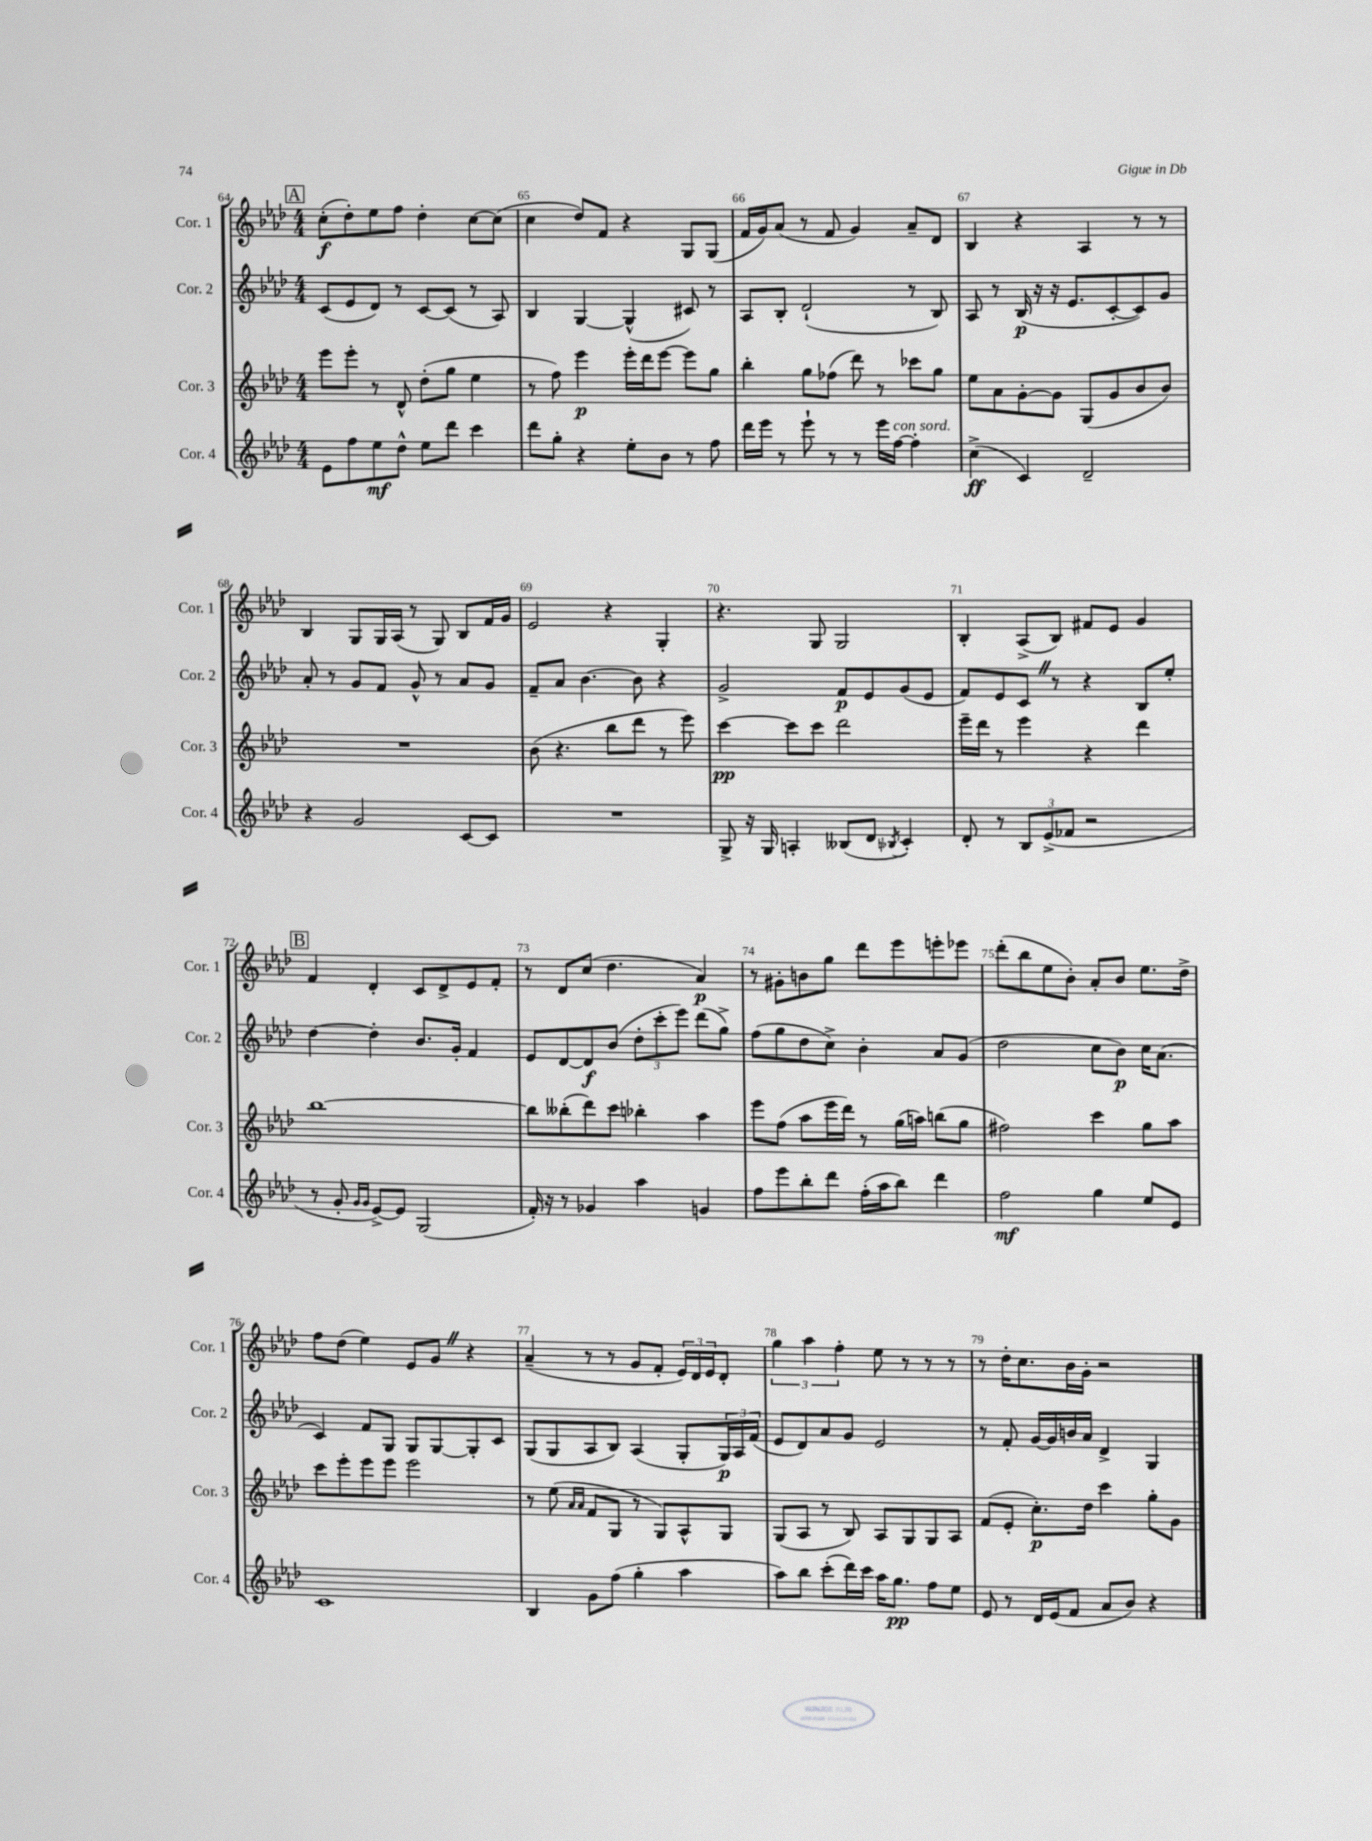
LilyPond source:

<<
\new StaffGroup <<
\new Staff = "s0" \with { instrumentName = "Cor. 1" shortInstrumentName = "Cor. 1" } {
    \clef treble \key aes \major \numericTimeSignature \time 4/4
    \mark \markup { \box "A" } c''8-.\f( des''8-.) ees''8 f''8 des''4-. c''8~ c''8( |
    c''4 des''8) f'8 r4 g8 g8( |
    f'16 g'16) aes'8( r8 f'8 g'4) aes'8-- des'8 |
    bes4 r4 aes4 r8 r8 |
    bes4 g8 g16 aes16( r8 g8) bes8 f'16 g'16 |
    ees'2 r4 g4-. |
    r4. g8 g2 |
    bes4-. aes8->( bes8) fis'8 ees'8 g'4 |
    \mark \markup { \box "B" } f'4 des'4-. c'8 des'8-> ees'8 f'8-. |
    r8 des'8 c''8( des''4. aes'4\p) |
    r8 gis'8-. b'8 g''8 des'''8 ees'''8 e'''8-. ees'''8 |
    des'''8-.( bes''8 ees''8 bes'8-.) aes'8-. bes'8 ees''8. des''16-> |
    f''8 des''8( ees''4) ees'8 g'8 \once \override BreathingSign.text = \markup { \musicglyph "scripts.caesura.straight" } \breathe r4 |
    aes'4--( r8 r8 g'8 f'8-. \tuplet 3/2 { ees'16) des'16 ees'16 } des'8-. |
    \tuplet 3/2 { g''4 aes''4 f''4-. } ees''8 r8 r8 r8 |
    r8 des''16-. c''8. bes'16 g'16-. r2 \bar "|." |
}
\new Staff = "s1" \with { instrumentName = "Cor. 2" shortInstrumentName = "Cor. 2" } {
    \clef treble \key aes \major \numericTimeSignature \time 4/4
    \mark \markup { \box "A" } c'8( ees'8 des'8) r8 c'8~ c'8( r8 aes8) |
    bes4 g4~ g4-^( cis'8) r8 |
    aes8 bes8-. des'2-!( r8 bes8) |
    aes8 r8 bes16\p( r16 r16 ees'8. c'8~-. c'8) g'8 |
    aes'8-. r8 g'8 f'8 g'8-^ r8 aes'8 g'8 |
    f'8-- aes'8 bes'4.~ bes'8 r4 |
    g'2-> f'8\p ees'8 g'8( ees'8 |
    f'8) ees'8 c'8 \once \override BreathingSign.text = \markup { \musicglyph "scripts.caesura.straight" } \breathe r8 r4 bes8 ees''8-. |
    \mark \markup { \box "B" } des''4~ des''4-. bes'8. g'16-. f'4 |
    ees'8 des'8~ des'8\f bes'8( \tuplet 3/2 { des''8-. c'''8-. ees'''8) } des'''8( g''8->) |
    f''8( g''8 des''8 c''8->) bes'4-. aes'8 g'8( |
    des''2 c''8 bes'8\p) c''16 aes'8.( |
    c'4) f'8 g8 g8 g8~ g8-. c'8 |
    g8( g8 aes8 bes8) aes4( g8-. \tuplet 3/2 { g16\p) aes16 f'16( } |
    ees'8 des'8) aes'8 g'8 ees'2 |
    r8 f'8-. g'16~ g'16 b'16 aes'16 des'4-> g4 \bar "|." |
}
\new Staff = "s2" \with { instrumentName = "Cor. 3" shortInstrumentName = "Cor. 3" } {
    \clef treble \key aes \major \numericTimeSignature \time 4/4
    \mark \markup { \box "A" } ees'''8 ees'''8-. r8 des'8-^ des''8-.( g''8 ees''4 |
    r8 f''8) ees'''4\p ees'''16-. des'''16 ees'''8~ ees'''8 g''8 |
    bes''4-. g''8 fes''8( des'''8) r8 ces'''8 g''8 |
    ees''8 aes'8 g'8~-. g'8 g8( g'8 bes'8 bes'8) |
    R1 |
    bes'8( r4. bes''8 des'''8 r8 ees'''8) |
    c'''4~\pp c'''8 c'''8 des'''2 |
    ees'''16-- des'''16 r8 ees'''4 r4 des'''4 |
    \mark \markup { \box "B" } bes''1~ |
    bes''8 beses''8-.( des'''8) c'''8 bes''4-. aes''4 |
    ees'''8 f''8( aes''8 ees'''16 des'''16) r8 g''16( a''16) b''8( g''8 |
    fis''2) c'''4 g''8 aes''8 |
    c'''8 ees'''8-. ees'''8 ees'''8 ees'''2 |
    r8 ees''8( \grace { aes'16 aes'16 } f'8 g8 r8 g8) aes8-^ g8 |
    g8( aes8 r8 bes8) aes8 g8 g8 aes8 |
    f'8( ees'8-. c''8.-.\p) des''16 c'''4 g''8-. g'8 \bar "|." |
}
\new Staff = "s3" \with { instrumentName = "Cor. 4" shortInstrumentName = "Cor. 4" } {
    \clef treble \key aes \major \numericTimeSignature \time 4/4
    \mark \markup { \box "A" } ees'8 f''8 ees''8\mf des''8-^ ees''8 des'''8 c'''4 |
    des'''8 g''8-. r4 ees''8-. bes'8 r8 f''8 |
    des'''16 ees'''16 r8 ees'''8-! r8 r8 ees'''16 f''16~^\markup { \italic "con sord." } f''4-. |
    c''4->\ff( c'4) des'2-- |
    r4 g'2 c'8~ c'8 |
    R1 |
    g8-> r16 g16 a4-. beses8( des'8 \acciaccatura { bes8 } c'4-.) |
    des'8-. r8 \tuplet 3/2 { bes8 ees'8->( fes'8 } r2 |
    \mark \markup { \box "B" } r8 g'8-. \grace { g'16 g'16 } ees'8~->) ees'8 g2( |
    f'16-.) r16 r8 ges'4 aes''4 g'4 |
    f''8 ees'''8 bes''8-. des'''8 f''16-.( aes''16 bes''8) des'''4 |
    f''2\mf g''4 ees''8 ees'8 |
    c'1 |
    bes4 g'8 f''8( g''4-. aes''4 |
    aes''8) bes''8 c'''8-.( des'''16) c'''16 aes''16 g''8.\pp f''8 ees''8 |
    ees'8 r8 des'16 ees'16( f'8 aes'8 bes'8) r4 \bar "|." |
}
>>
>>
\layout { \context { \Score currentBarNumber = #64 \override BarNumber.break-visibility = ##(#f #t #t) barNumberVisibility = #all-bar-numbers-visible } }
